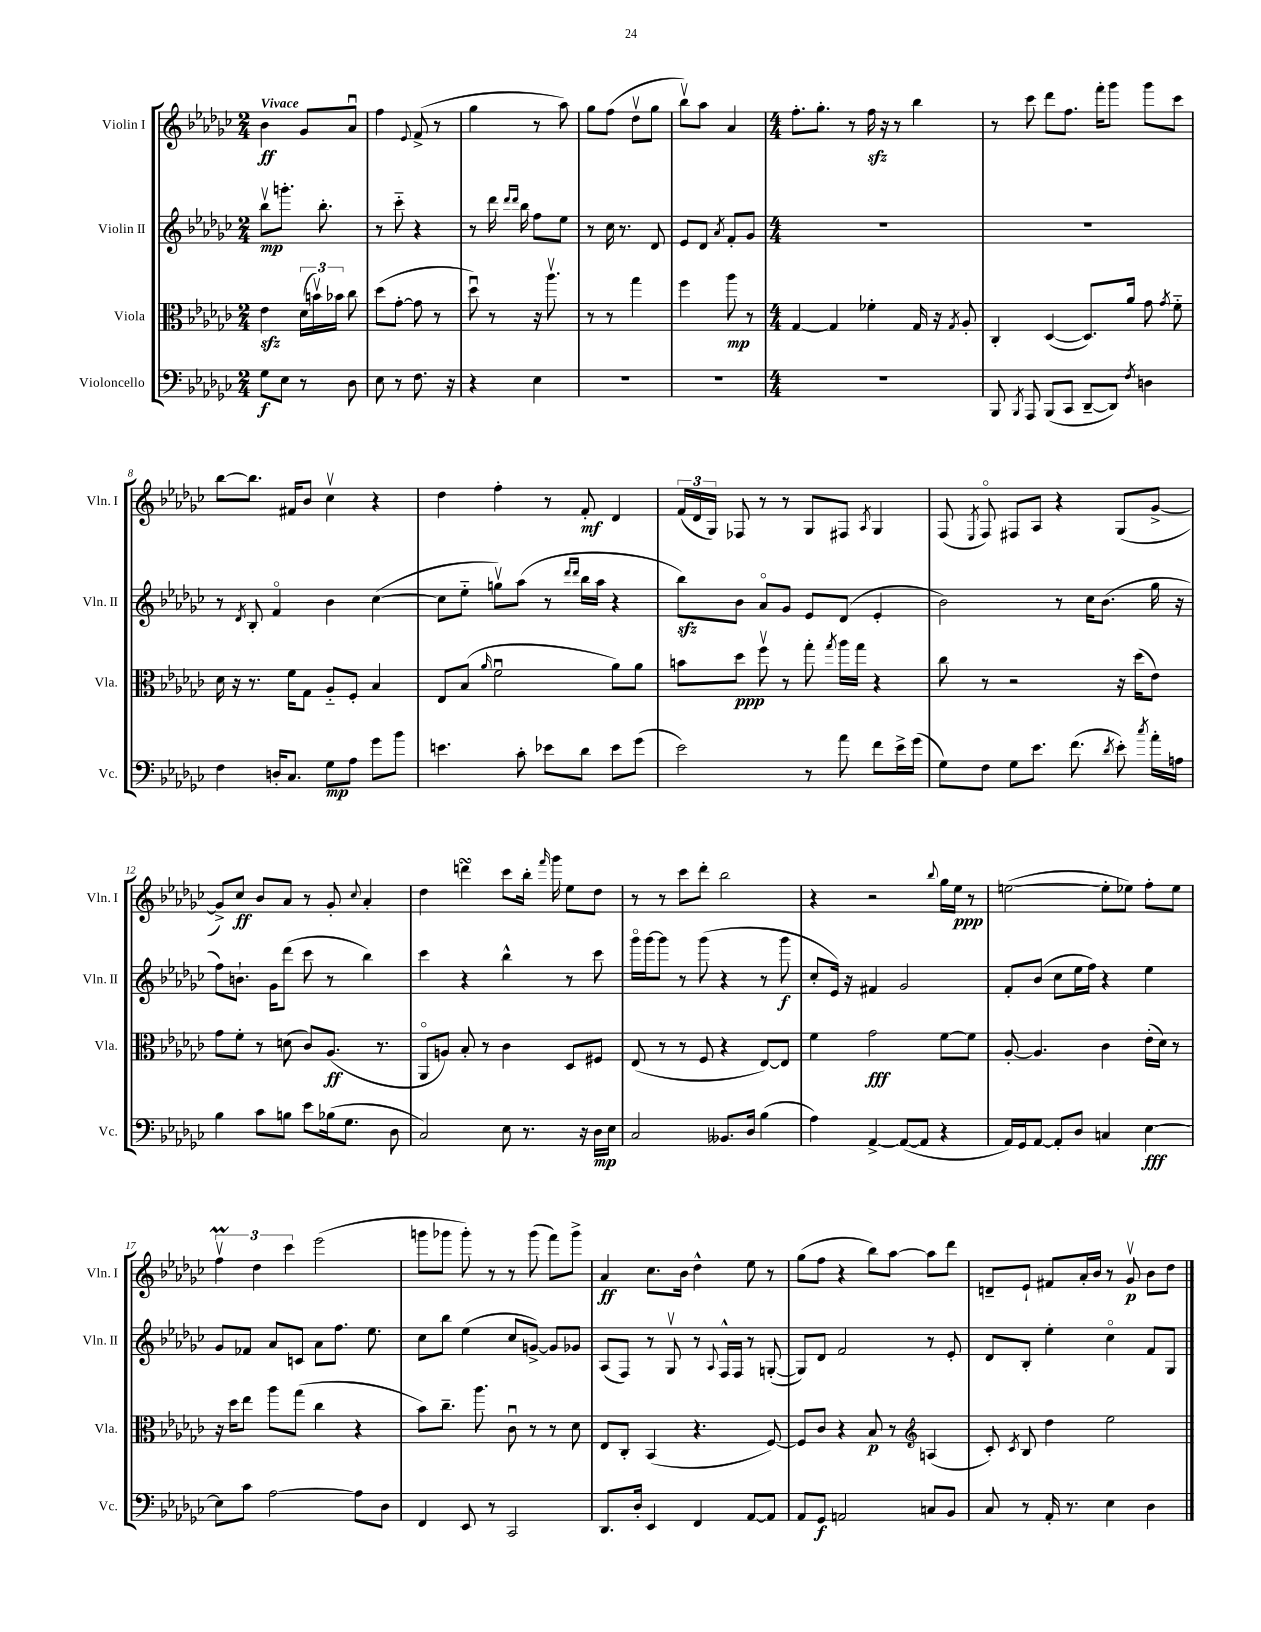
<<
\new StaffGroup <<
\new Staff = "s0" \with { instrumentName = "Violin I" shortInstrumentName = "Vln. I" } {
    \clef treble \key ges \major \numericTimeSignature \time 2/4 \tempo "Vivace"
    \autoBeamOff bes'4\ff ges'8[ aes'8]\downbow |
    f''4 \appoggiatura { ees'8 } f'8->( r8 |
    ges''4 r8 aes''8) |
    ges''8[ f''8]( des''8[\upbow ges''8] |
    bes''8[\upbow) aes''8] aes'4 |
    \numericTimeSignature \time 4/4 f''8.[-. ges''8.]-. r8 f''16\sfz r16 r8 bes''4 |
    r8 ces'''8 des'''8[ f''8.] f'''16[-. ges'''8] ges'''8[ ces'''8] |
    bes''8[~ bes''8.] fis'16[ bes'8] ces''4\upbow r4 |
    des''4 f''4-. r8 f'8-.\mf des'4 |
    \tuplet 3/2 { f'16[( des'16 ges16]) } fes8 r8 r8 ges8[ fis8] \acciaccatura { aes8 } ges4 |
    f8( \acciaccatura { ees8 } f8\flageolet) fis8[ aes8] r4 ges8[( ges'8]~-> |
    ges'8[->) ces''8]\ff bes'8[ aes'8] r8 ges'8-. \appoggiatura { ces''8 } aes'4-. |
    des''4 d'''4\turn ces'''8[ bes''16]-. \grace { f'''16 } ges'''16 ees''8[ des''8] |
    r8 r8 ces'''8[ des'''8]-. bes''2 |
    r4 r2 \appoggiatura { bes''8 } ges''16[ ees''16]\ppp r8 |
    e''2~( e''8[-. ees''8]) f''8[-. ees''8] |
    \tuplet 3/2 { f''4\upbow\prall des''4 ces'''4 } ees'''2( |
    g'''8[ ges'''8] ges'''8-.) r8 r8 ges'''8( f'''8[) ges'''8]-> |
    aes'4\ff ces''8.[ bes'16] des''4-^ ees''8 r8 |
    ges''8[( f''8] r4 bes''8[) aes''8]~ aes''8[ des'''8] |
    d'8[-- ees'8]-! fis'8[ aes'16-. bes'16] r8 ges'8\upbow\p bes'8[ des''8] \bar "|." |
}
\new Staff = "s1" \with { instrumentName = "Violin II" shortInstrumentName = "Vln. II" } {
    \clef treble \key ges \major \numericTimeSignature \time 2/4
    \autoBeamOff bes''8[\upbow\mp g'''8.]-. bes''8.-. |
    r8 ces'''8-_ r4 |
    r8 des'''16 \grace { des'''16[ des'''16] } bes''16 f''8[ ees''8] |
    r8 ces''16 r8. des'8 |
    ees'8[ des'8] \acciaccatura { aes'8 } f'8[-. ges'8] |
    \numericTimeSignature \time 4/4 R1 |
    R1 |
    r8 \acciaccatura { des'8 } bes8-. f'4\flageolet bes'4 ces''4~( |
    ces''8[ ees''8]-_ g''8[\upbow) aes''8]( r8 \grace { des'''16[ des'''16] } bes''16[ aes''16] r4 |
    bes''8[\sfz) bes'8] aes'8[\flageolet ges'8] ees'8[ des'8]( ees'4-. |
    bes'2) r8 ces''16[ bes'8.]( ges''16 r16 |
    f''8[) b'8.]-! ges'16[ des'''8]( ces'''8 r8 bes''4) |
    ces'''4 r4 bes''4-^ r8 ces'''8 |
    ges'''16[\flageolet ges'''16~ ges'''8] r8 ges'''8( r4 r8 ges'''8\f |
    ces''8[-. ees'16]) r16 fis'4 ges'2 |
    f'8[-. bes'8]( ces''8[ ees''16 f''16]) r4 ees''4 |
    ges'8[ fes'8] aes'8[ c'8] aes'8[ f''8.] ees''8. |
    ces''8[ bes''8] ees''4( ces''8[ g'8]~->) g'8[ ges'8] |
    aes8[( f8]) r8 ges8\upbow r8 \appoggiatura { aes8 } f16[-^ f16] r8 g8~-.( |
    g8[) des'8] f'2 r8 ees'8-. |
    des'8[ bes8]-. ees''4-. ces''4\flageolet f'8[ ges8] \bar "|." |
}
\new Staff = "s2" \with { instrumentName = "Viola" shortInstrumentName = "Vla." } {
    \clef alto \key ges \major \numericTimeSignature \time 2/4
    \autoBeamOff ees'4\sfz \tuplet 3/2 { des'16[( b'16\upbow) bes'16] } ces''8 |
    des''8[( ges'8]~-. ges'8 r8 |
    des''8\downbow) r8 r16 aes''8.\upbow |
    r8 r8 ges''4 |
    f''4 aes''8\mp r8 |
    \numericTimeSignature \time 4/4 ges4~ ges4 fes'4-. ges16 r16 \acciaccatura { ges8 } aes8-. |
    ces4-. des4~( des8.[) aes'16] ges'8 \acciaccatura { ges'8 } f'8-_ |
    des'16 r16 r8. f'16[ ges8] aes8[-_ f8]-. bes4 |
    ees8[ bes8]( \grace { aes'16 } f'2\downbow aes'8[) aes'8] |
    b'8[ des''8]\ppp f''8\upbow r8 ges''8-. \acciaccatura { ges''8 } aes''16[ ges''16] r4 |
    ces''8 r8 r2 r16 des''16[( ees'8]) |
    ges'8[ f'8]-. r8 d'8( ces'8[) aes8.]\ff( r8. |
    aes,8[\flageolet a8]) bes8-. r8 ces'4 des8[ fis8] |
    ees8( r8 r8 f8 r4 ees8[~) ees8] |
    f'4 ges'2\fff f'8[~ f'8] |
    aes8~-. aes4. ces'4 ees'16[-.( des'16]) r8 |
    r16 des''16[ ees''8] aes''8[ ges''8]( ces''4 r4 |
    bes'8[) ces''8.]-- aes''8. ces'8\downbow r8 r8 des'8 |
    ees8[ ces8]-. bes,4( r4. f8~) |
    f8[ ces'8] r4 bes8\p r8 a4( |
    \clef treble ces'8-.) \acciaccatura { ces'8 } bes8 des''4 ees''2 \bar "|." |
}
\new Staff = "s3" \with { instrumentName = "Violoncello" shortInstrumentName = "Vc." } {
    \clef bass \key ges \major \numericTimeSignature \time 2/4
    \autoBeamOff ges8[\f ees8] r8 des8 |
    ees8 r8 f8. r16 |
    r4 ees4 |
    R2 |
    R2 |
    \numericTimeSignature \time 4/4 R1 |
    bes,,8 \acciaccatura { bes,,8 } aes,,8 bes,,8[( ces,8] des,8[~-- des,8]) \acciaccatura { f8 } d4 |
    f4 d16[-. ces8.] ges8[\mp aes8] ges'8[ bes'8] |
    e'4. ces'8-. ees'8[ des'8] ees'8[ ges'8]( |
    ees'2) r8 aes'8 f'8[ ees'16-> ges'16]( |
    ges8[) f8] ges8[ ees'8.] f'8.( \acciaccatura { des'8 } ees'8-.) \acciaccatura { ces''8 } aes'16[-. a16] |
    bes4 ces'8[ b8] ees'8[ bes16( ges8.] des8 |
    ces2) ees8 r8. r16 des16[\mp ees16] |
    ces2 beses,8.[ des16] bes4( |
    aes4) aes,4~-> aes,8[~( aes,8] r4 |
    aes,16[) ges,16 aes,8]~ aes,8[-. des8] c4 ees4~\fff |
    ees8[ ces'8] aes2~ aes8[ des8] |
    f,4 ees,8 r8 ces,2 |
    des,8.[ des16]-. ees,4 f,4 aes,8[~ aes,8] |
    aes,8[ ges,8]\f a,2 c8[ bes,8] |
    ces8 r8 aes,16-. r8. ees4 des4 \bar "|." |
}
>>
>>
